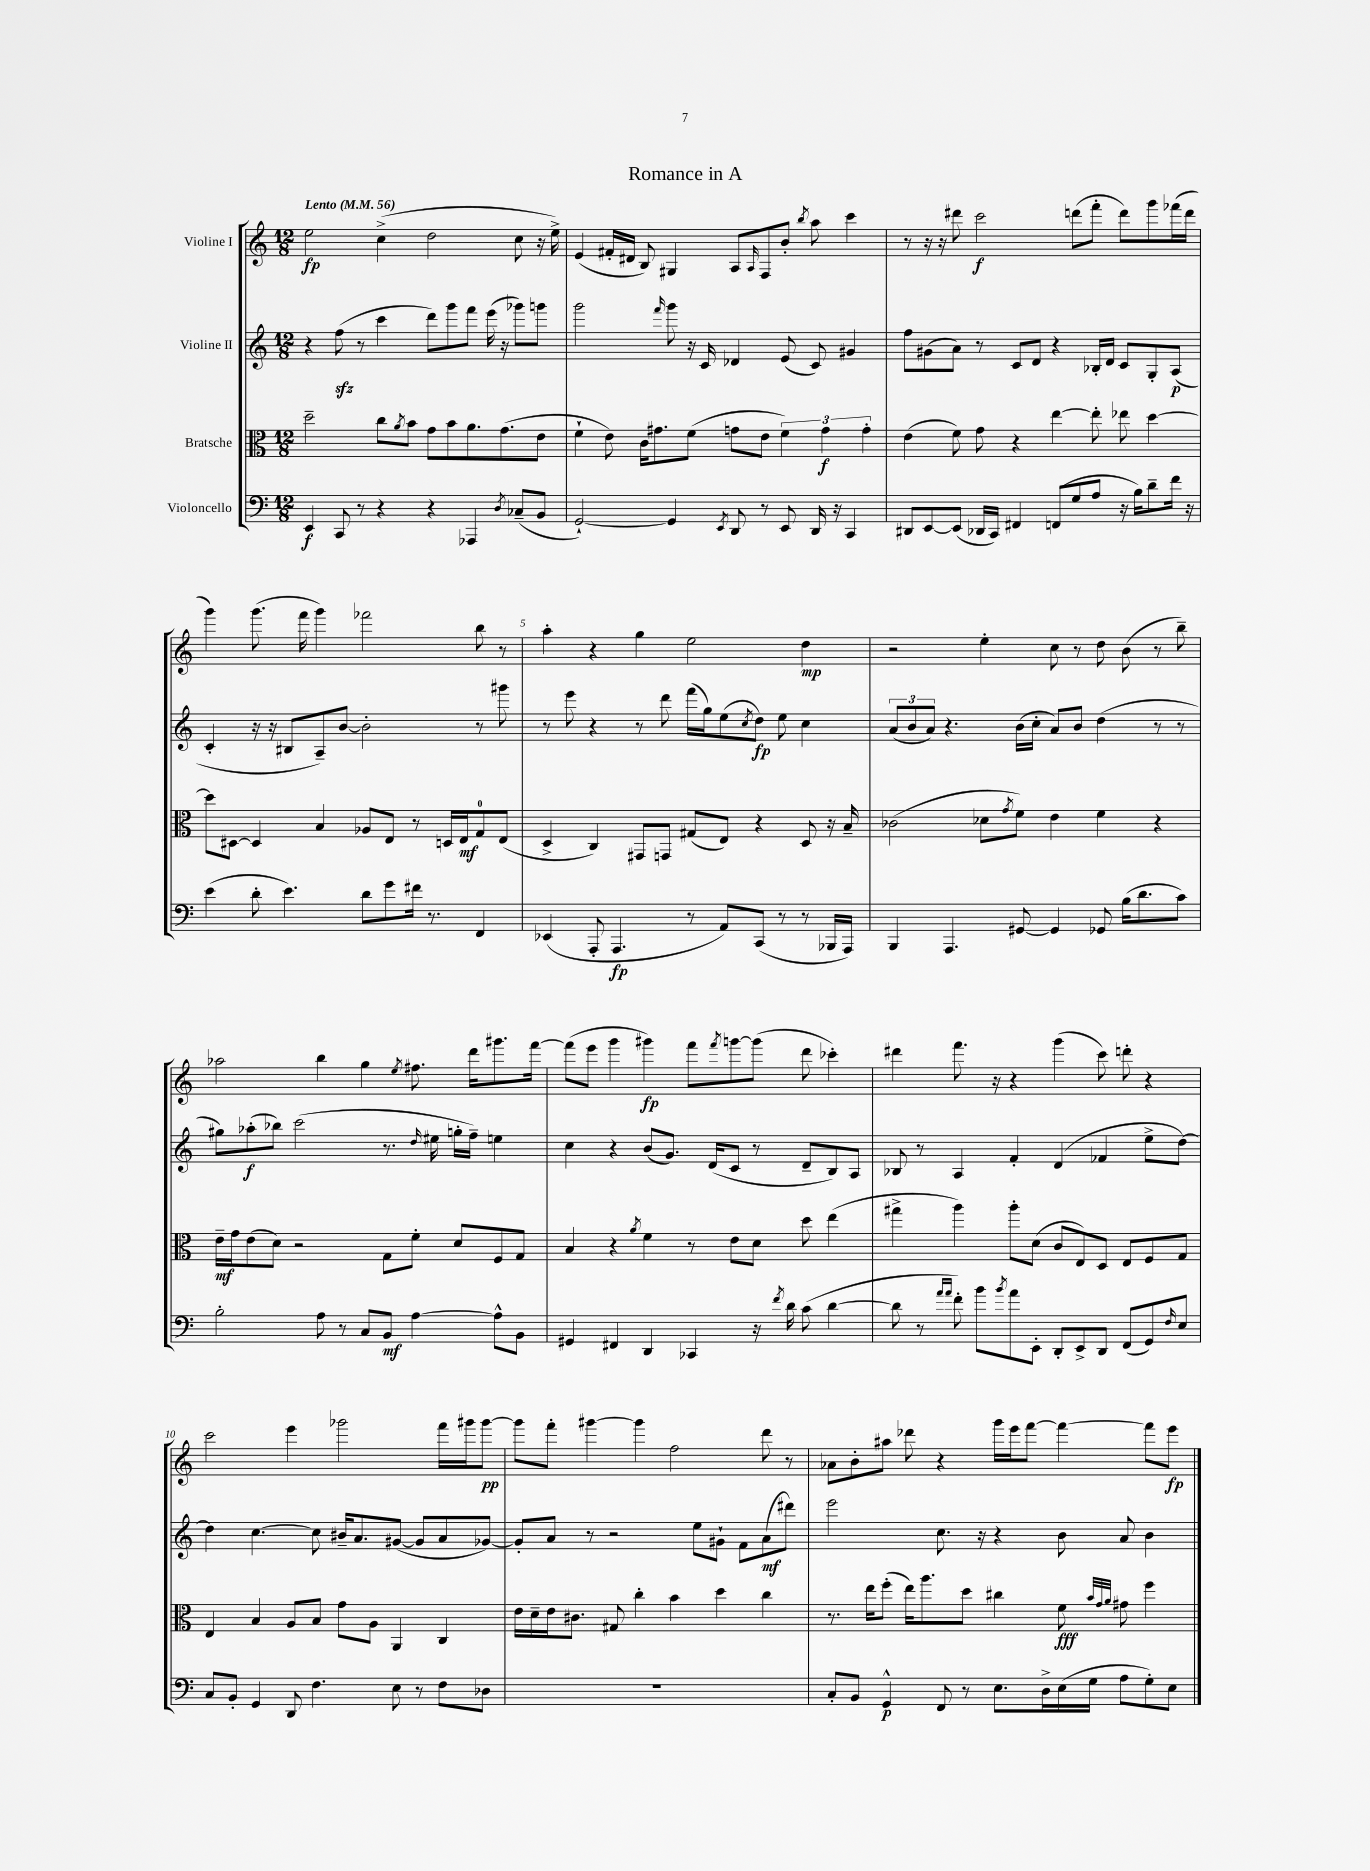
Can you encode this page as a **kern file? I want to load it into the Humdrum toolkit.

**kern	**kern	**kern	**kern
*staff4	*staff3	*staff2	*staff1
*clefF4	*clefC3	*clefG2	*clefG2
*k[]	*k[]	*k[]	*k[]
*M12/8	*M12/8	*M12/8	*M12/8
*MM56	*MM56	*MM56	*MM56
4EE/	2dd~\	4r	2ee\
8CC/	.	(8ff\	.
8r	.	8r	.
4r	8cc\L	4ccc\	(4cc^\
.	8qa/	.	.
.	8b\J	.	.
4r	8g\L	8ddd\L)	2dd\
.	8b\	8ggg\	.
4AAA-/	8.a\	8fff\J	.
.	.	(16eee\	.
.	(8.g\	16r	.
8qD/	.	.	.
(8C-~/L	.	8ggg-\L)	8cc\
8BB/J	8e\J	8ggg\J	16r
.	.	.	16ee^\)
=	=	=	=
[2GG`/)	4f`\	2ggg\	(4e/
.	8e\)	.	16f#'/LL
.	.	.	16d#/JJ
.	16c\LK	.	8B/)
.	8.g#\	.	.
.	.	16qqfff/	.
4GG/]	.	8ggg\	4G#/
.	(8f\J	16r	.
.	.	16c/	.
8qEE/	.	.	.
8DD/	8g\L	4d-/	8A/L
.	.	.	16qqA/
8r	8e\J	.	8F/
8EE/	6f\)	(8e/	8b'/J
.	.	.	8qbb/
16DD/	.	8c/)	8aa\
.	6g\	.	.
16r	.	.	.
4CC/	.	4g#/	4ccc\
.	6g'\	.	.
=	=	=	=
8DD#/L	(4e\	8ff\L	8r
[8EE/	.	(8g#\	16r
.	.	.	16r
(8EE/]J	8f\)	8a\J)	8ddd#\
16DD-/LL	8g\	8r	2ccc\
16CC/JJ)	.	.	.
4FF#/	4r	8c/L	.
.	.	8d/J	.
(8FF/L	[4ee\	4r	.
8G/	.	.	(8ddd\L
8A/J	8ee'\]	16B-'/LL	8fff'\J
.	.	16d/JJ	.
16r	8ee-\	8c/L	8ddd\L)
16B\LK)	.	.	.
8d~\	[4dd\	8G'/	8ggg\
16f\Jk	.	(8A/J	(16fff-\L
16r	.	.	16ddd\JJ
=	=	=	=
(4e\	8dd\]L	4c'/	4ggg\)
.	[8D#\J	.	.
8d'\	4D#/]	16r	(8.ggg\
.	.	16r	.
4.e\)	.	8B#/L	.
.	.	.	16fff\
.	4B/	8A~/)	4ggg\)
.	.	[8b/J	.
8d\L	8A-/L	2b'\]	2fff-\
8g\	8E/J	.	.
16f#\Jk	8r	.	.
8.r	.	.	.
.	16D/LL	.	.
.	16E/J	.	.
4FF/	8G/	8r	8bb\
.	(8E/J	8ggg#\	8r
=	=	=	=
(4EE-/	4D^/	8r	4aa'\
.	.	8eee\	.
8AAA'/	4C/)	4r	4r
4.AAA/	.	.	.
.	8GG#/L	8r	4gg\
.	8GG/J	8ddd\	.
8r	(8G#/L	(16fff\LL	2ee\
.	.	16gg\J)	.
8AA/L)	8E/J)	(8ee\	.
.	.	8qcc/	.
(8CC/J	4r	8dd\J)	.
8r	.	8ee\	.
8r	8D/	4cc\	4dd\
16BBB-/LL	16r	.	.
16AAA/JJ)	16B~/	.	.
=	=	=	=
4BBB/	(2c-\	(12a/L	2r
.	.	12b/	.
.	.	12a/J)	.
4.AAA/	.	4.r	.
.	8d-\L	.	4ee'\
.	8qg/	.	.
[8GG#/	8f\J)	(16b\LL	.
.	.	16cc'\JJ	.
4GG#/]	4e\	8a/L)	8cc\
.	.	8b/J	8r
8GG-/	4f\	(4dd\	8dd\
(16B\LK	.	.	(8b\
8.d\	.	.	.
.	4r	8r	8r
8c\J)	.	8r	8bb~\)
=	=	=	=
2B'\	16e~\LL	8gg#\L)	2aa-\
.	16g\J	.	.
.	(8e\	(8aa-'\	.
.	8d\J)	8bb-\J)	.
.	2r	(2ccc\	.
8A\	.	.	4bb\
8r	.	.	.
8C/L	.	.	4gg\
8BB/J	8G\L	8.r	.
.	.	.	8qee/
[4A\	8f'\J	.	8.ff#\
.	.	16qqdd/	.
.	.	16ee#\	.
.	8d/L	16gg'\LL	.
.	.	16ff~\JJ)	16ddd\LK
8A^^\]L	8F/	4ee\	8.ggg#\
8BB\J	8G/J	.	.
.	.	.	[16fff\Jk
=	=	=	=
4GG#/	4B/	4cc\	(8fff\]L
.	.	.	8eee\J
4FF#/	4r	4r	4ggg\
.	8qa/	.	.
4DD/	4f\	(8b/L	4ggg#\)
.	.	8.g/J)	.
4CC-/	8r	.	8fff\L
.	.	(16d/LK	.
.	.	.	8qfff/
.	8e\L	8c/J	[8ggg\
16r	8d\J	8r	(8ggg\]J
8qf/	.	.	.
16d\	.	.	.
(8c\	8dd\	8d~/L	8ddd\
[4d\	(4ee\	8B/)	4ccc-'\)
.	.	8A/J	.
=	=	=	=
8d\]	4gg#^\	8B-/	4ddd#\
8r	.	8r	.
16qqa/LL	.	.	.
16qqa/JJ	.	.	.
8f'\)	4aa\)	4A/	8.fff\
8b\L	.	.	.
.	.	.	16r
8qb/	.	.	.
8a\	8aa'\L	4f'/	4r
8EE'\J	(8d\J	.	.
8DD'/L	8c/L	(4d/	(4ggg\
8EE^/	8E/)	.	.
8DD/J	8D/J	4f-/	8ccc\)
(8FF/L	8E/L	.	8ddd'\
8GG/)	8F/	8ee^\L	4r
16qqF/	.	.	.
8E/J	8G/J	[8dd\J)	.
=	=	=	=
8C/L	4E/	4dd\]	2ccc\
8BB'/J	.	.	.
4GG/	4B/	[4.cc\	.
8DD/	8A/L	.	4eee\
4.F\	8B/J	8cc\]	.
.	8g\L	16b#~/LK	2ggg-\
.	.	8.a/	.
.	8A\J	.	.
8E\	4AA/	([8g#/J	.
8r	.	8g#/]L	.
8F\L	4C/	8a/	16fff\LL
.	.	.	16ggg#\J
8D-\J	.	[8g-/J)	[8ggg#\J
=	=	=	=
1.r	16e\LL	8g-'/]L	8ggg#\]L
.	16d~\	.	.
.	16e\J	8a/J	8fff'\J
.	8.c#\J	.	.
.	.	8r	[4ggg#\
.	8G#/	2r	.
.	4cc'\	.	4ggg#\]
.	4b\	.	2ff\
.	.	8ee\L	.
.	4dd\	8g#`\J	.
.	.	8f\L	.
.	4cc\	(8a\	8ddd\
.	.	8ddd#\J)	8r
=	=	=	=
8C'/L	8.r	2eee\	8a-\L
8BB/J	.	.	8b'\
.	16ee\LK	.	.
4GG^^/	(8ff'\J	.	8aa#\J
.	16ee\LK)	.	8ddd-\
.	8.aa\	.	.
8FF/	.	8.cc\	4r
8r	8dd\J	.	.
.	.	16r	.
8.E\L	4cc#\	4r	16ggg\LL
.	.	.	16eee\J
.	.	.	[8fff\J
16D^\L	.	.	.
(16E\	8f\	8b\	4fff\_
16G\JJ	.	.	.
.	32qqb/LLL	.	.
.	32qqg/	.	.
.	32qqa/JJJ	.	.
8A\L	8g#\	8a/	.
8G'\)	4ff\	4b\	8fff\]L
8E\J	.	.	8eee\J
==	==	==	==
*-	*-	*-	*-
